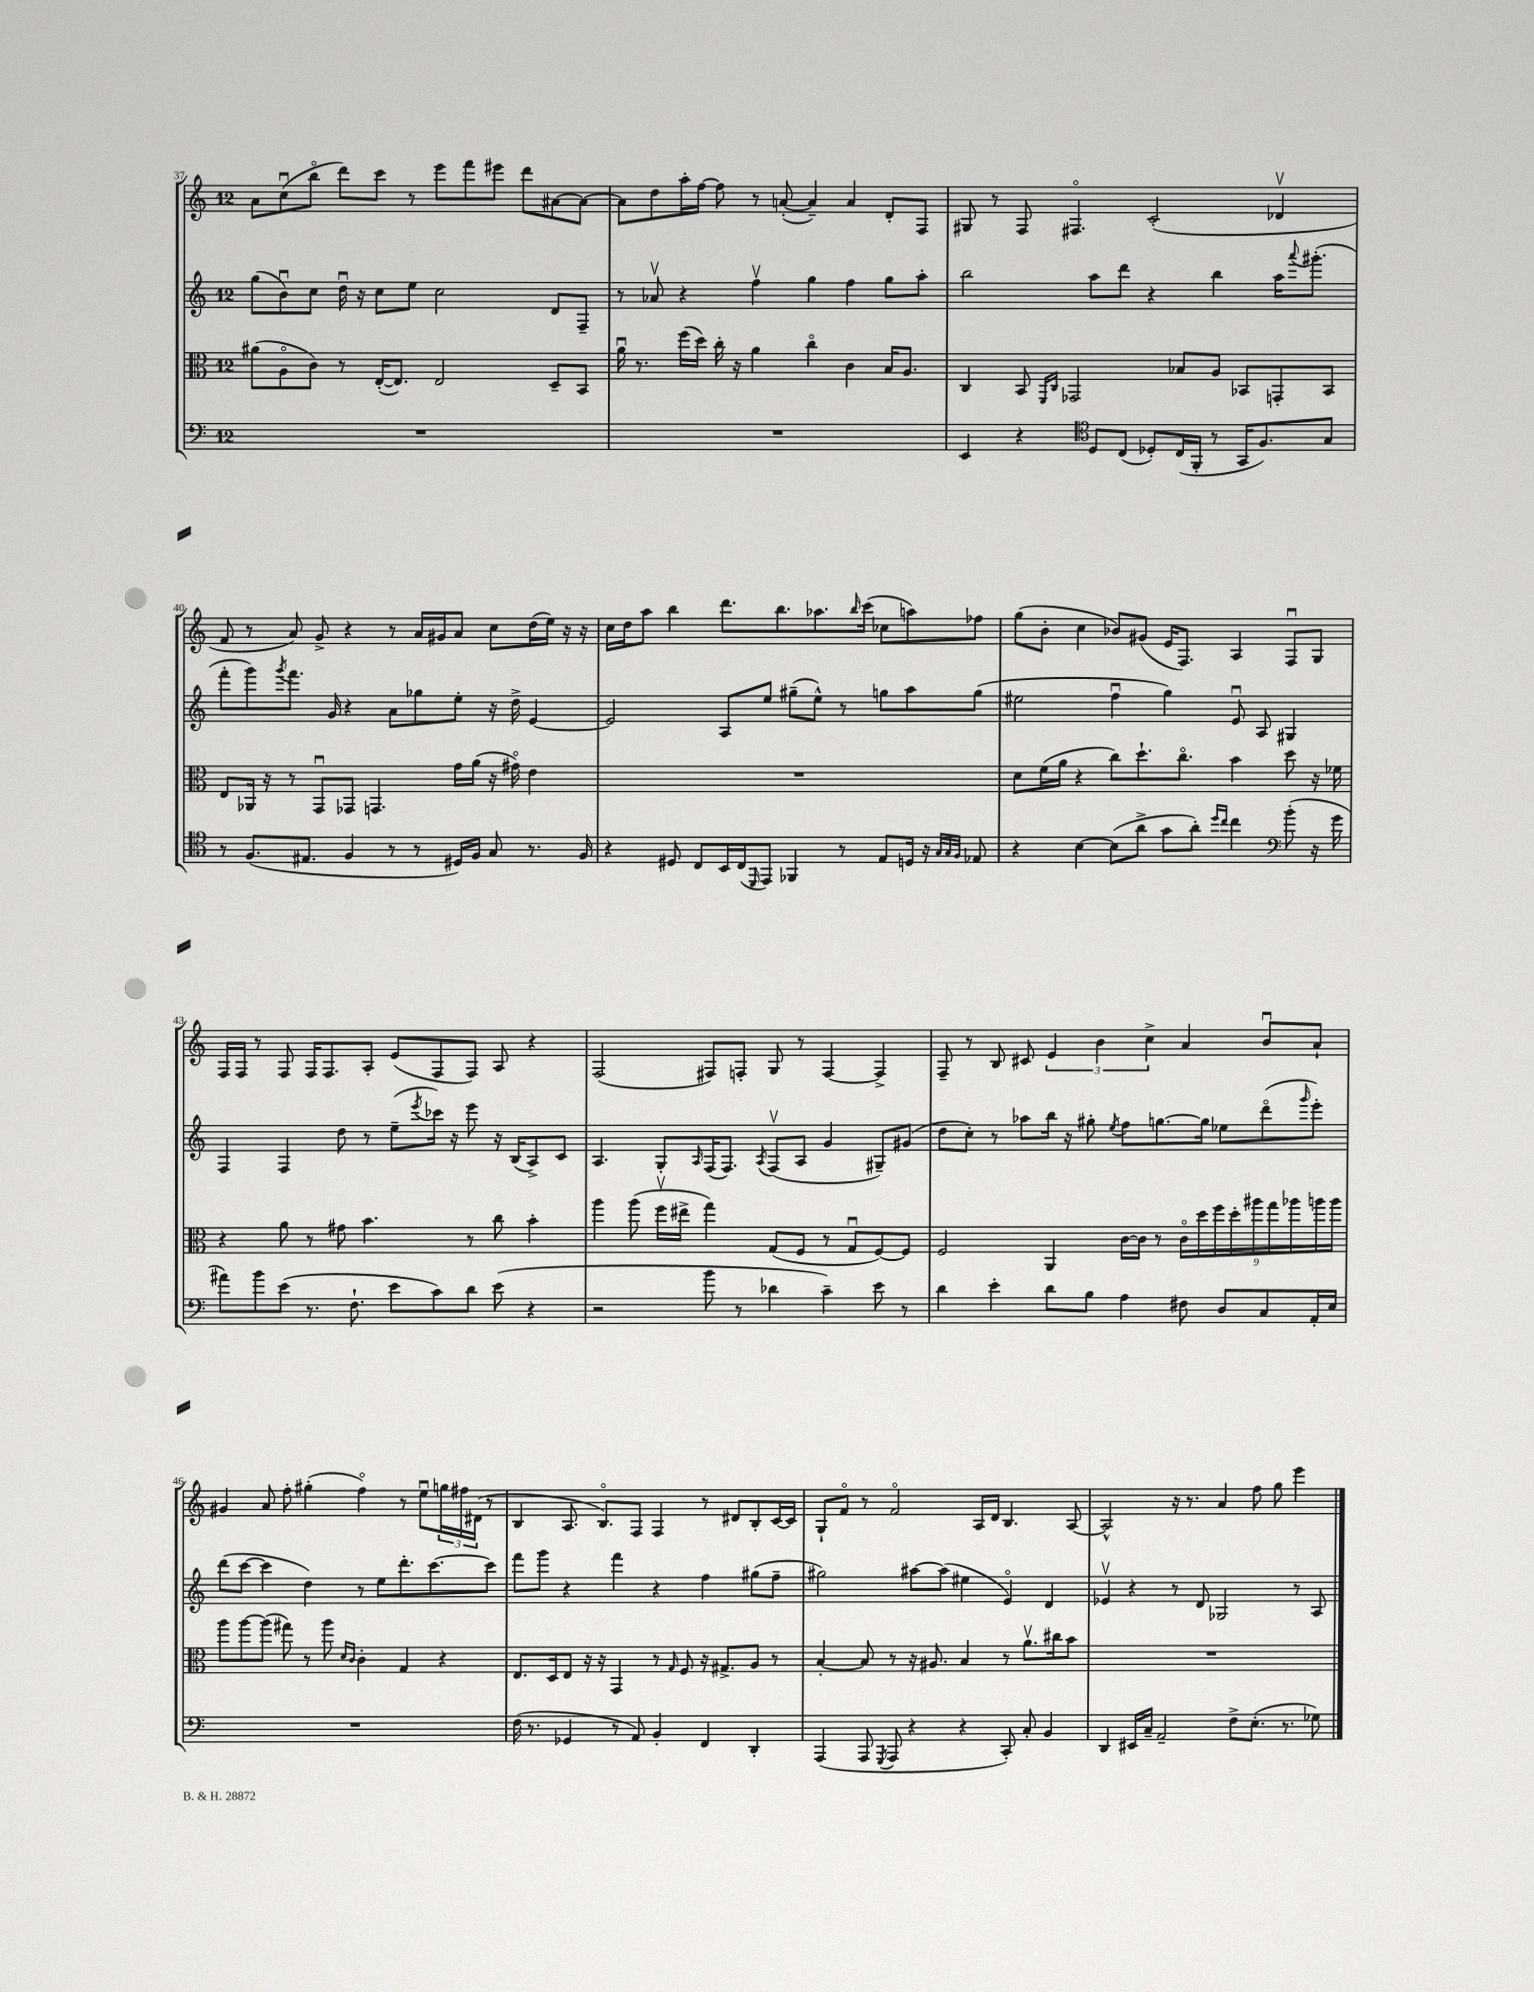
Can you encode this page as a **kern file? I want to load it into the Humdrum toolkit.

**kern	**kern	**kern	**kern
*staff4	*staff3	*staff2	*staff1
*clefF4	*clefC3	*clefG2	*clefG2
*k[]	*k[]	*k[]	*k[]
*M12/8	*M12/8	*M12/8	*M12/8
1.r	(8a#\L	(8gg\L	8a\L
.	8Ao\	8bu\)	(8ccu\
.	8c\J)	8cc\J	8bbo\J
.	8r	16ddu\	8ddd\L)
.	.	16r	.
.	([16E'/LK	8cc\L	8ccc\J
.	8.E/]J)	.	.
.	.	8ee\J	8r
.	2E/	2cc\	8eee\L
.	.	.	8fff\
.	.	.	8eee#\J
.	.	.	8ddd\L
.	8D~/L	8d/L	[8a#\
.	8BB/J	8F~/J	8a#\_J
=	=	=	=
1.r	16au\	8r	8a#\]L
.	8.r	.	.
.	.	8a-v/	8dd\
.	(16ff\LL	4r	16aa'\L
.	16dd\JJ)	.	[16ff\JJ
.	16cc'\	.	8ff\]
.	16r	.	.
.	4a\	4ffv\	8r
.	.	.	([8a'/
.	4cco\	4gg\	4a~/])
.	4c\	4ff\	4a/
.	16B/LK	8gg\L	8d'/L
.	8.A/J	.	.
.	.	8aa'\J	8F/J
=	=	=	=
4EE/	4C/	2bb\	8G#/
.	.	.	8r
4r	8BB/	.	8F/
.	16qqFF/LL	.	.
.	16qqC/JJ	.	.
.	2GG-/	.	4.F#o/
*clefC4	*	*	*
8D/L	.	8aa\L	.
(8C/J	.	8ddd\J	.
8D-'/L)	.	4r	(2c'/
(16C/L	8B-/L	.	.
16FF'/JJ	.	.	.
8r	8A/J	4bb\	.
16GG/LK	8BB-/L	.	.
8.F/)	.	.	.
.	8GG'/	16aa\LK	4d-v/
.	.	8qqaaa/	.
.	.	(8.ggg#'\J	.
8G/J	8BB-/J	.	.
=	=	=	=
8r	8E/L	8fff'\L	8f/
(8.F/L	16AA-/Jk	8ggg\)	8r
.	16r	.	.
.	.	8qggg/	.
.	8r	8.fff\J	8a/)
8.E#/J	.	.	.
.	8GGu/L	.	8g^/
.	.	16g/	.
4F/	8GG-/J	4r	4r
.	4.GG/	.	.
8r	.	8a\L	8r
8r	.	8gg-\	16a/LL
.	.	.	16g#/J
16D#/LL)	16g\LL	8ee'\J	8a/J
16F/JJ	(16a\JJ	.	.
8G/	16r	16r	8cc\L
.	16g#o\)	16dd^\	.
8.r	4e\	[4e/	(16dd\L
.	.	.	16ee\JJ)
.	.	.	16r
16F/	.	.	16r
=	=	=	=
4r	1.r	2e/]	16cc\LL
.	.	.	16dd\J
.	.	.	8aa\J
8D#/	.	.	4bb\
8C/L	.	.	.
16BB/L	.	8A/L	8.ddd\L
(16C/J	.	.	.
16qqDD/	.	.	.
8EE/J)	.	8ee/J	.
.	.	.	8.bb\
4FF-/	.	(8gg#~\L	.
.	.	8ee^^\J)	8.aa-\
8r	.	8r	.
.	.	.	16qqbb/
.	.	.	(16ccc\Jk
8E/L	.	8gg\L	8cc-\L
16D/Jk	.	8aa\	8aa\)
16r	.	.	.
32qqG/LLL	.	.	.
32qqG/	.	.	.
32qqF/JJJ	.	.	.
8E-/	.	(8gg\J	8ff-\J
=	=	=	=
4r	8d\L	2ee#\	(8gg\L
.	(16f\L	.	8b'\J
.	16a\JJ	.	.
[4B\	4r	.	4cc\
(8B\]L	8cc\L)	4ffu\	8b-/L)
8a^\J	8.dd`\	.	(8g#/J
8g\L	.	4gg\)	16e/LK
.	8.cco\J	.	8.F/J)
8a'\J)	.	.	.
16qqdd/LL	.	.	.
16qqcc/JJ	.	.	.
4cc\	4b\	8eu/	4A/
.	.	8A/	.
*clefF4	*	*	*
(8b'\	8dd\	4G#/	8Fu/L
16r	16r	.	8G/J
16g\	16f-\	.	.
=	=	=	=
8a#\L)	4r	4F/	16F/LL
.	.	.	16F/JJ
8b\	.	.	8r
(8e\J	8a\	4F/	8F/
8.r	8r	.	16F/LK
.	.	.	8.F/
.	8g#\	8dd\	.
8.F`\	.	.	.
.	4.b\	8r	8A'/J
8e\L	.	(8ee~\L	(8e/L
.	.	8qeee/	.
8c\)	.	16ccc-\Jk)	8F/
.	.	16r	.
8d\J	8r	8eee\	8F/J)
(8e\	8cc\	16r	8A/
.	.	(16B/LK	.
4r	4b'\	8A^/)	4r
.	.	8c/J	.
=	=	=	=
2r	4aa\	4.A/	(2F/
.	(8aa\	.	.
.	16ffv\LL	8G'/L	.
.	16ee#^\JJ	.	.
.	.	16qqA/	.
8b\	4gg\)	(16F/K	8F#/L)
.	.	8.F/J)	.
8r	.	.	8F'/J
.	.	8qA/	.
4d-\	(8G/L	(8Fv/L	8G/
.	8F/J	8A/J	8r
4c~\)	8r	4g/	[4F/
.	8Gu/L	.	.
8e\	[8F/)	8G#~/L)	4F^/]
8r	8F/]J	(8g#/J	.
=	=	=	=
4d\	2F/	8dd\L	8F~/
.	.	8cc'\J)	8r
4e'\	.	8r	8B/
.	.	8aa-\L	8c#/
8d\L	4AA/	16bb\Jk	6e/
.	.	16r	.
8B\J	.	8gg#'\	.
.	.	.	6b\
.	.	8qee/	.
4A\	[16c\LL	8ff\L	.
.	16c\]JJ	.	.
.	.	.	6cc^\
.	8r	[8.gg\	.
8F#\	18co\LL	.	4a/
.	18dd\	.	.
.	.	16gg\]Jk	.
.	18ff\	.	.
8D/L	.	8ee-\L	.
.	18dd'\	.	.
.	18aa#\	.	.
8C/	.	(8dddo\	8bu/L
.	18gg\	.	.
.	18aa-\	.	.
.	.	16qqggg/	.
16AA'/L	.	8eee'\J)	8a`/J
.	18aa\	.	.
16E/JJ	.	.	.
.	18aa\JJ	.	.
=	=	=	=
1.r	8aa\L	(8ddd\L	4g#/
.	[8aa\	[8ccc\J	.
.	(8aa\]J	4ccc\]	8a/
.	8gg#\)	.	8ff'\
.	8r	4dd\)	(4gg#'\
.	8aa\	.	.
.	16qqd/LL	.	.
.	16qqc/JJ	.	.
.	4c'\	8r	4ffo\)
.	.	8ee\L	.
.	4G/	8.ddd'\	8r
.	.	.	8eeu\L
.	.	[8.ccc\	.
.	4r	.	24gg\L
.	.	.	24ff#\
.	.	.	(24d#\JJ
.	.	8ccc\]J	8r
=	=	=	=
(16F\	8.E/L	8fff\L	4B/
8.r	.	.	.
.	.	8ggg\J	.
.	16D/k	.	.
4GG-/	8E/J	4r	8.A/
.	16r	.	.
.	16r	.	8.Bo/L)
8r	4GG/	4fff\	.
8AA/)	.	.	8F/J
4BB'/	8r	4r	4F/
.	16qqG/	.	.
.	8F/	.	.
4FF/	16r	4ff\	8r
.	8.G#^/L	.	.
.	.	.	8d#/L
4DD'/	8A/J	(8gg#\L	8B'/
.	8r	8ff~\J	[16c/L
.	.	.	16c/]JJ
=	=	=	=
(4AAA/	[4B'/	2gg#\)	8G`/L
.	.	.	8fo/J
8AAA/	8B/]	.	8r
8qGGG/	.	.	.
8AAA/	8r	.	2fo/
4r	16r	[8aa#\L	.
.	8.A#/	.	.
.	.	(8aa#\]J	.
4r	4B/	4ee#\	.
.	.	.	16A/LL
.	.	.	16d/JJ
8CC'/)	8r	4eo/)	4.B/
8C'/	8.av\L	.	.
4BB/	.	4d/	.
.	16cc#\k	.	.
.	8b\J	.	[8A/
=	=	=	=
4DD/	1.r	4e-v/	2A^^/]
16EE#/LL	.	4r	.
16C~/JJ	.	.	.
2AA~/	.	.	.
.	.	8r	16r
.	.	.	8.r
.	.	8d/	.
.	.	2G-/	4a/
8F^\L	.	.	.
(8.E'\J	.	.	8ff\
.	.	.	8gg\
8.r	.	.	.
.	.	8r	4eee\
8G-\)	.	8A/	.
==	==	==	==
*-	*-	*-	*-
